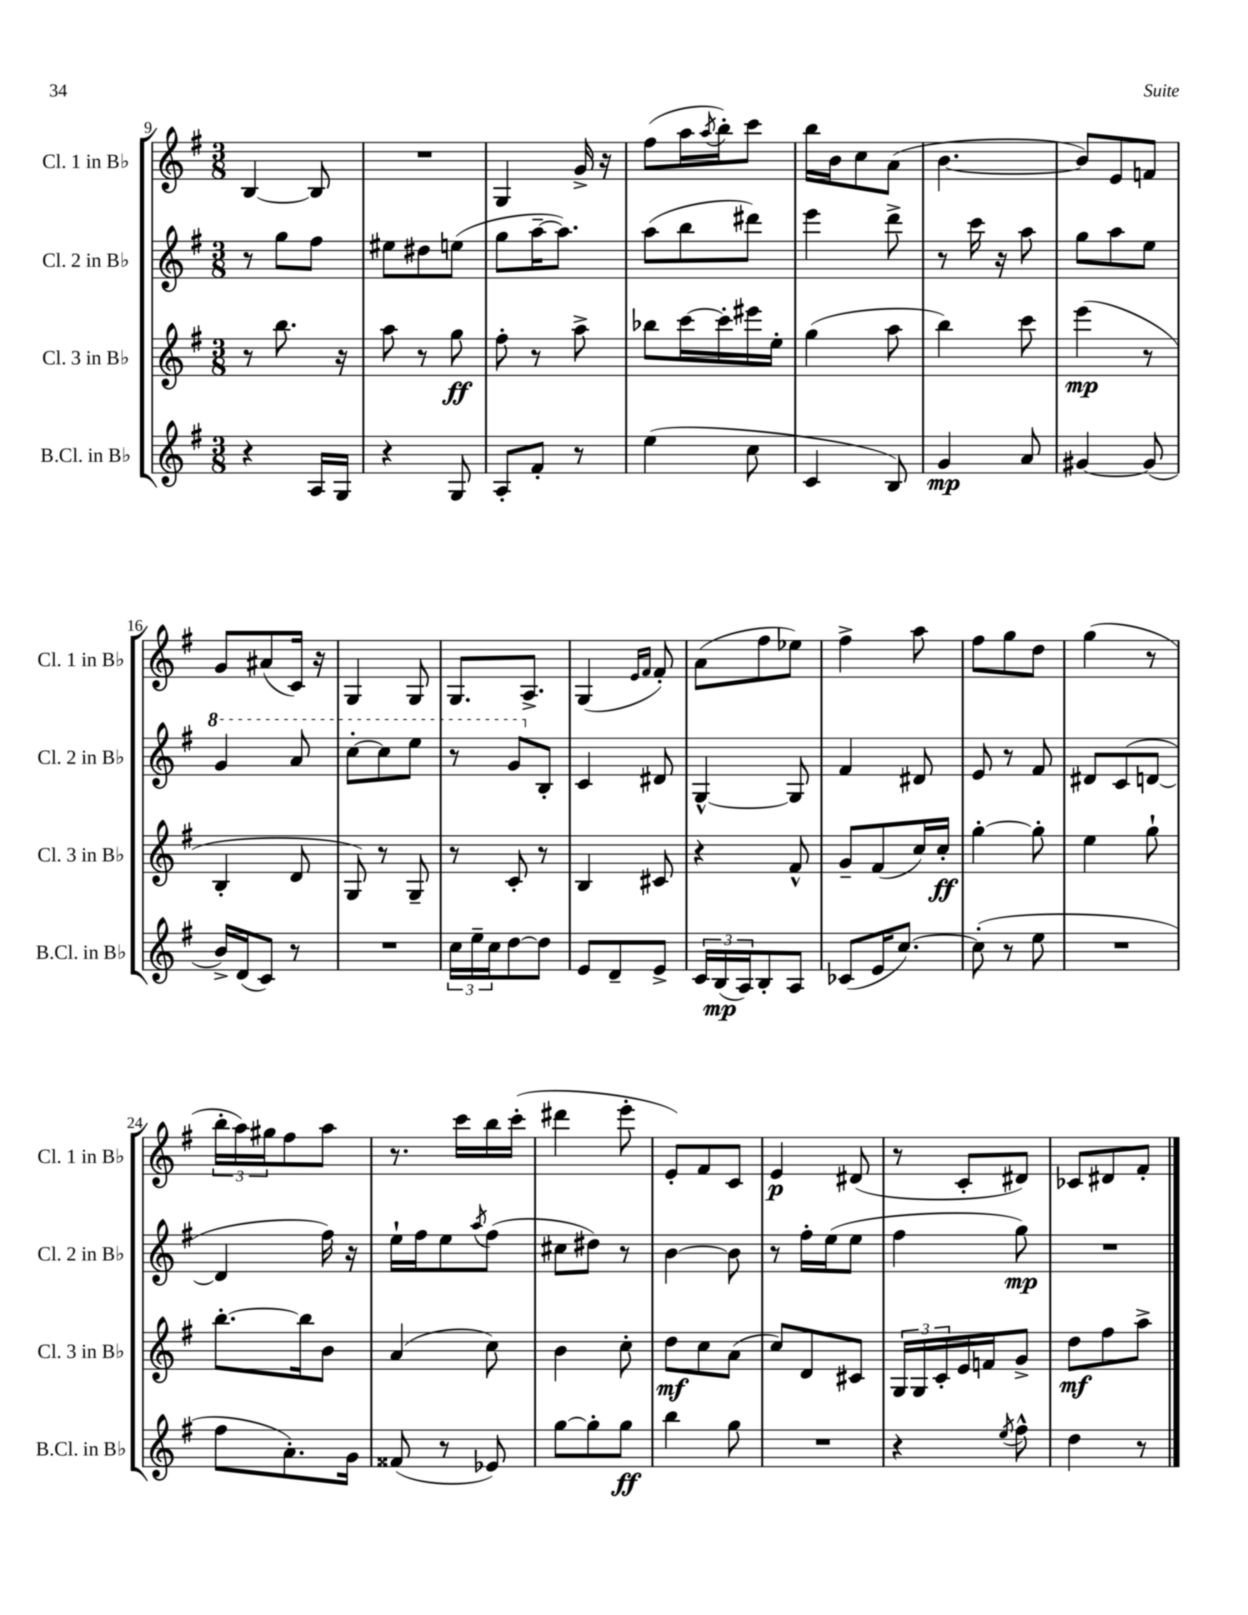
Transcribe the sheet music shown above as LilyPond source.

<<
\new StaffGroup <<
\new Staff = "s0" \with { instrumentName = "Cl. 1 in Bb" shortInstrumentName = "Cl. 1 in Bb" } {
    \clef treble \key g \major \numericTimeSignature \time 3/8
    b4~ b8 |
    R4. |
    g4 g'16-> r16 |
    fis''8( a''16 \acciaccatura { a''8 } b''16-.) c'''8 |
    b''16 b'16 c''8 a'8( |
    b'4.~ |
    b'8) e'8 f'8 |
    g'8 ais'8( c'16) r16 |
    g4 g8 |
    g8. a8.-> |
    g4( \grace { e'16 fis'16 } fis'8-.) |
    a'8( fis''8 ees''8) |
    fis''4-> a''8 |
    fis''8 g''8 d''8 |
    g''4( r8 |
    \tuplet 3/2 { b''16-. a''16) gis''16 } fis''8 a''8 |
    r8. c'''16 b''16 c'''16-.( |
    dis'''4 e'''8-. |
    e'8-.) fis'8 c'8 |
    e'4\p dis'8( |
    r8 c'8-. dis'8) |
    ces'8 dis'8 fis'8-. \bar "|." |
}
\new Staff = "s1" \with { instrumentName = "Cl. 2 in Bb" shortInstrumentName = "Cl. 2 in Bb" } {
    \clef treble \key g \major \numericTimeSignature \time 3/8
    r8 g''8 fis''8 |
    eis''8 dis''8 e''8( |
    g''8 a''16~-- a''8.) |
    a''8( b''8 dis'''8) |
    e'''4 d'''8-> |
    r8 c'''16 r16 a''8 |
    g''8 a''8 e''8 |
    \ottava #1 g''4 a''8 |
    c'''8~-. c'''8 e'''8 |
    r8 g''8 \ottava #0 b8-. |
    c'4 dis'8 |
    g4~-^ g8 |
    fis'4 dis'8 |
    e'8 r8 fis'8 |
    dis'8 c'8( d'8~ |
    d'4 fis''16) r16 |
    e''16-! fis''16 e''8 \acciaccatura { a''8 } fis''8( |
    cis''8 dis''8) r8 |
    b'4~ b'8 |
    r8 fis''16-. e''16( e''8 |
    fis''4 g''8\mp) |
    R4. \bar "|." |
}
\new Staff = "s2" \with { instrumentName = "Cl. 3 in Bb" shortInstrumentName = "Cl. 3 in Bb" } {
    \clef treble \key g \major \numericTimeSignature \time 3/8
    r8 b''8. r16 |
    a''8 r8 g''8\ff |
    fis''8-. r8 a''8-> |
    bes''8 c'''16~ c'''16-. eis'''16 e''16-. |
    g''4( a''8 |
    b''4) c'''8 |
    e'''4\mp( r8 |
    b4-. d'8 |
    g8) r8 g8-- |
    r8 c'8-. r8 |
    b4 cis'8 |
    r4 fis'8-^ |
    g'8-- fis'8( c''16) c''16-.\ff |
    g''4~-. g''8-. |
    e''4 g''8-! |
    b''8.~-. b''16 b'8 |
    a'4( c''8) |
    b'4 c''8-. |
    d''8\mf c''8 a'8( |
    c''8) d'8 cis'8 |
    \tuplet 3/2 { g16 g16 c'16-. } e'16 f'16 g'8-> |
    d''8\mf fis''8 a''8-> \bar "|." |
}
\new Staff = "s3" \with { instrumentName = "B.Cl. in Bb" shortInstrumentName = "B.Cl. in Bb" } {
    \clef treble \key g \major \numericTimeSignature \time 3/8
    r4 a16 g16 |
    r4 g8 |
    a8-. fis'8-. r8 |
    e''4( c''8 |
    c'4 b8) |
    g'4\mp a'8 |
    gis'4~ gis'8( |
    b'16->) d'16( c'8) r8 |
    R4. |
    \tuplet 3/2 { c''16 e''16-- c''16 } d''8~ d''8 |
    e'8 d'8-- e'8-> |
    \tuplet 3/2 { c'16 b16\mp( a16) } b8-. a8 |
    ces'8( e'16 c''8.~) |
    c''8-.( r8 e''8 |
    R4. |
    fis''8 a'8.-.) g'16 |
    fisis'8( r8 ees'8) |
    g''8~ g''8-. g''8\ff |
    b''4 g''8 |
    R4. |
    r4 \acciaccatura { e''8 } fis''8-^ |
    d''4 r8 \bar "|." |
}
>>
>>
\layout { \context { \Score currentBarNumber = #9 } }
